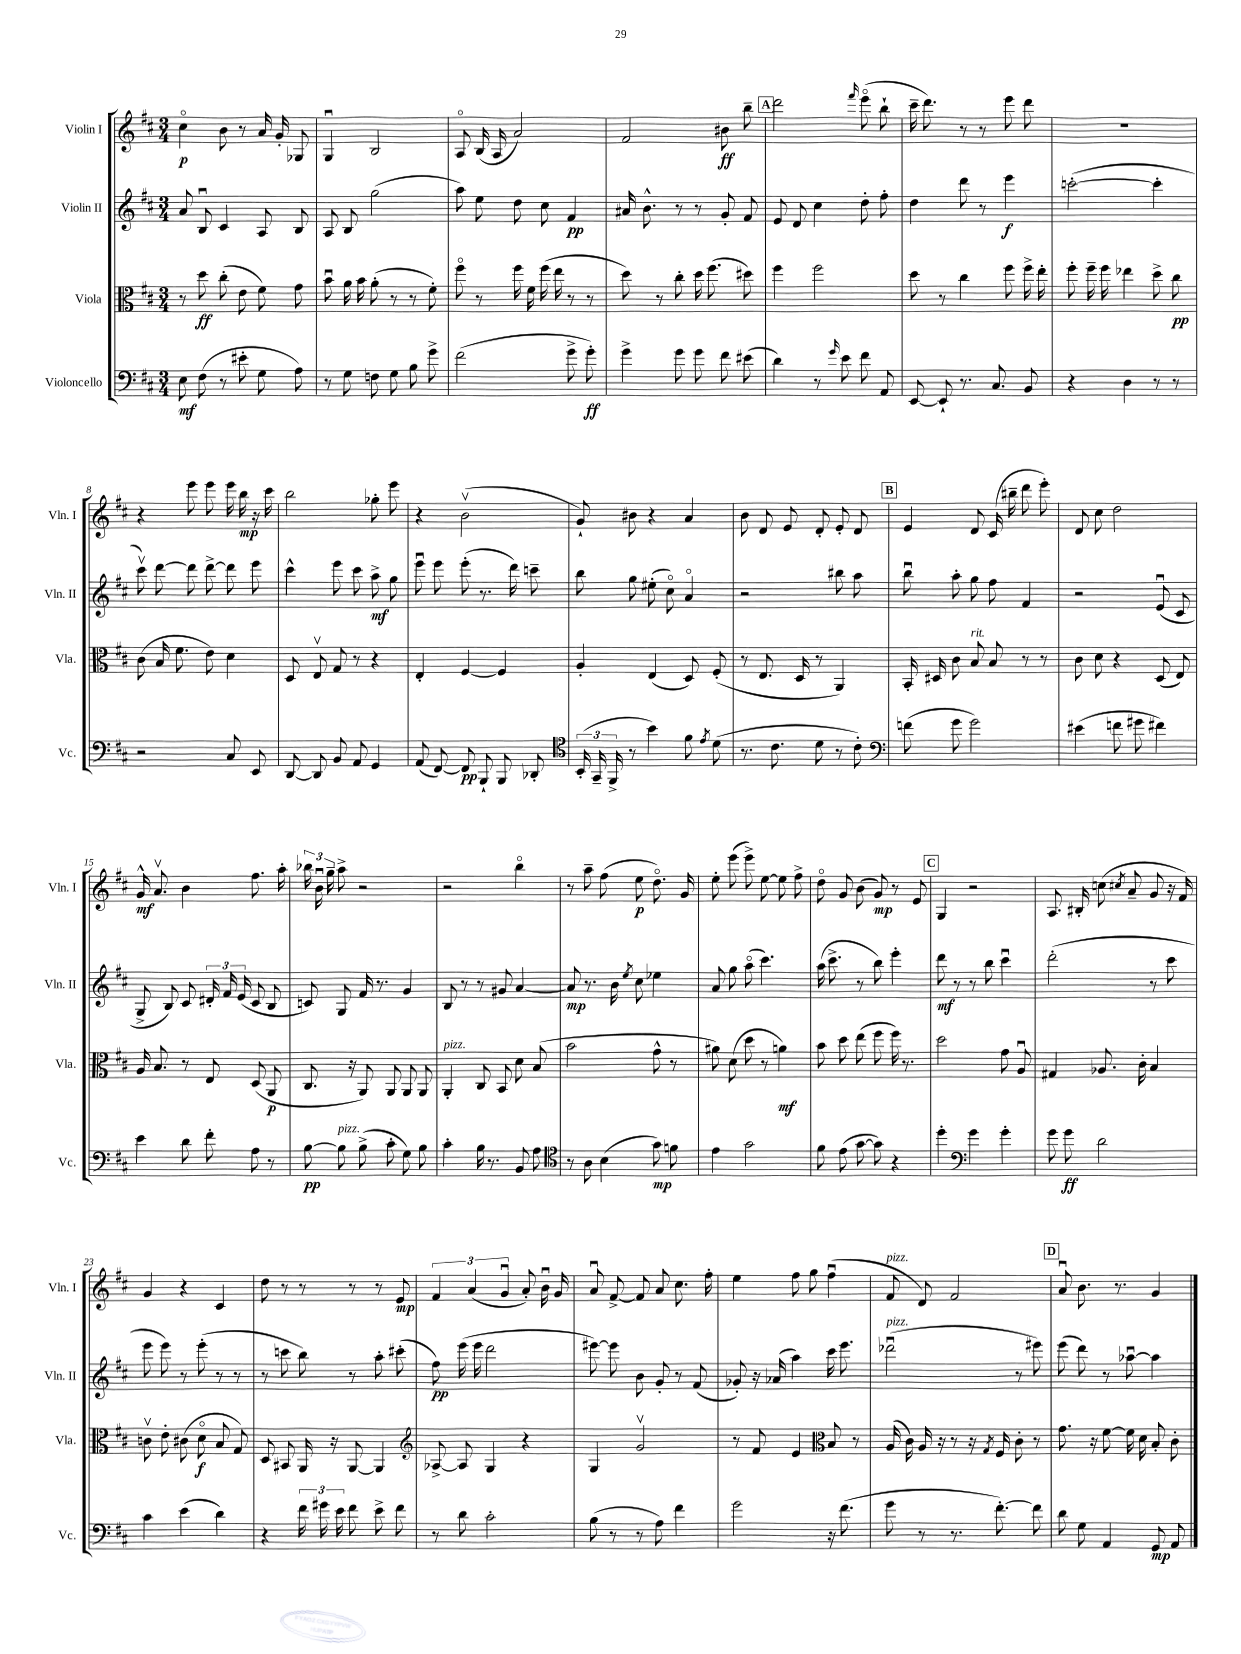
<<
\new StaffGroup <<
\new Staff = "s0" \with { instrumentName = "Violin I" shortInstrumentName = "Vln. I" } {
    \clef treble \key d \major \numericTimeSignature \time 3/4
    \autoBeamOff cis''4\flageolet\p b'8 r8 a'16 g'16-. ges8 |
    g4\downbow b2 |
    a8\flageolet b16( a16 a'2) |
    fis'2 bis'8\ff b''8-- |
    \mark \markup { \box "A" } d'''2 \grace { fis'''16 } e'''8\flageolet( b''8-! |
    cis'''16-- d'''8.) r8 r8 e'''8 d'''8 |
    R2. |
    r4 e'''8 e'''8 e'''16 b''16\mp r16 cis'''16 |
    b''2 ges''8-. e'''8 |
    r4 b'2\upbow( |
    g'8-!) bis'8 r4 a'4 |
    b'8 d'8 e'8 d'8-. e'8-. d'8 |
    \mark \markup { \box "B" } e'4 d'8 cis'16( bis''16-- d'''8 e'''8-.) |
    d'8 cis''8 d''2 |
    g'16-^\mf a'8.\upbow b'4 fis''8. a''16-. |
    \tuplet 3/2 { bes''16 b'16\downbow g''16-- } a''8-> r2 |
    r2 b''4\flageolet |
    r8 a''8-- fis''8( e''8\p d''8.\flageolet) g'16 |
    e''8-. e'''8( e'''8->) e''8~ e''8 fis''8-> |
    d''8\flageolet g'8 b'8( g'8\mp) r8 e'8 |
    \mark \markup { \box "C" } g4 r2 |
    a8. bis16-. c''8( \acciaccatura { cis''8 } a'8-- g'8 r16 fis'16) |
    g'4 r4 cis'4 |
    d''8 r8 r8 r8 r8 e'8\mp |
    \tuplet 3/2 { fis'4 a'4( g'4\downbow } a'8-.) b'16\downbow g'16 |
    a'8\downbow fis'8~-> fis'8 a'8 cis''8. fis''16-. |
    e''4 fis''8 g''8 fis''4\downbow( |
    fis'8^\markup { \italic "pizz." } d'8) fis'2 |
    \mark \markup { \box "D" } a'8\downbow b'8. r8. g'4 \bar "|." |
}
\new Staff = "s1" \with { instrumentName = "Violin II" shortInstrumentName = "Vln. II" } {
    \clef treble \key d \major \numericTimeSignature \time 3/4
    \autoBeamOff a'8 b8\downbow cis'4 a8 b8 |
    a8 b8 g''2( |
    a''8) e''8 d''8 cis''8 fis'4\pp |
    ais'16 b'8.-^ r8 r8 g'8-. fis'8 |
    \mark \markup { \box "A" } e'8 d'8 cis''4 d''8-. fis''8-. |
    d''4 d'''8 r8 e'''4\f |
    c'''2~-.( c'''4-. |
    cis'''8\upbow) d'''8~ d'''8 d'''8~-> d'''8 e'''8 |
    cis'''4-^ e'''8 cis'''8 a''8->\mf g''8 |
    e'''8\downbow e'''8 e'''8-.( r8. d'''16) c'''8-- |
    b''8 g''8 eis''8-.( cis''8\flageolet) a'4\flageolet |
    r2 bis''8 a''8 |
    \mark \markup { \box "B" } b''8\downbow a''8-. g''8 fis''8 fis'4 |
    r2 e'8\downbow( cis'8 |
    g8-> b8) cis'8 \tuplet 3/2 { dis'16-. fis'16 e'16( } cis'8 b8 |
    c'8) g8 fis'16 r8. g'4 |
    b8 r8 r8 gis'8 a'4~ |
    a'8\mp r8. b'16 \acciaccatura { e''8 } cis''8 ees''4 |
    a'8 g''8 a''8\flageolet( cis'''4.) |
    a''16( cis'''8.-> r8 b''8) e'''4-. |
    \mark \markup { \box "C" } d'''8\mf r8 r8 b''8 cis'''4\downbow |
    d'''2-.( r8 cis'''8 |
    e'''8 e'''8) r8 e'''8-.( r8 r8 |
    r8 c'''8 b''8) r8 a''8-. cis'''8-.( |
    fis''8\pp) e'''16( e'''16 d'''2 |
    eis'''8~) eis'''8 b'8 g'8-. r8 fis'8( |
    ges'8-.) r16 aes'16( a''4) cis'''16 e'''8. |
    des'''2\downbow^\markup { \italic "pizz." }( r8 eis'''8) |
    \mark \markup { \box "D" } e'''8( d'''8) r8 aes''8~\downbow aes''4 \bar "|." |
}
\new Staff = "s2" \with { instrumentName = "Viola" shortInstrumentName = "Vla." } {
    \clef alto \key d \major \numericTimeSignature \time 3/4
    \autoBeamOff r8 d''8\ff cis''8-.( e'8 fis'8) g'8 |
    b'8\downbow a'16 b'16 a'8-.( r8 r8 fis'8-.) |
    fis''8\flageolet r8 fis''16 fis'16 fis''16( e''16 r8 r8 |
    d''8) r8 cis''8-. d''16 fis''8.( dis''8) |
    \mark \markup { \box "A" } fis''4 fis''2 |
    d''8 r8 cis''4 fis''8 fis''16-> e''16-. |
    fis''8-. fis''16-- fis''16 ees''4 d''8-> cis''8\pp |
    cis'8( b16 fis'8. e'8) d'4 |
    d8 e8\upbow g8 r8 r4 |
    e4-. fis4~ fis4 |
    a4-. e4( d8) fis8-.( |
    r8 e8. d16 r8 a,4) |
    \mark \markup { \box "B" } b,16-. dis16 cis'8 b8^\markup { \italic "rit." } b8 r8 r8 |
    cis'8 d'8 r4 d8( e8) |
    a16 b8. r8 e8 d8( a,8\p |
    cis8. r16 a,8) a,8 a,8 a,8 |
    a,4-.^\markup { \italic "pizz." } cis8 b,8 d'8 b8( |
    b'2 g'8-^ r8 |
    ais'8) d'8( d''8 r8 a'4\mf) |
    b'8 d''8 e''8( fis''8 fis''16) r8. |
    \mark \markup { \box "C" } d''2 g'8 a8\downbow |
    gis4 aes8. cis'16-. b4 |
    c'8\upbow e'8-. cis'8( d'8\flageolet\f b8 g8) |
    d8 bis,8 a,16 r16 a,8~ a,4 |
    \clef treble aes8~-> aes8 g4 r4 |
    g4 g'2\upbow |
    r8 fis'8 e'4 \clef alto b8 r8 |
    a16( cis'16) a16 r16 r8 r16 \acciaccatura { g8 } fis16 cis'8-. r8 |
    \mark \markup { \box "D" } g'8. r16 fis'8~ fis'16 d'16 b8-. cis'8-. \bar "|." |
}
\new Staff = "s3" \with { instrumentName = "Violoncello" shortInstrumentName = "Vc." } {
    \clef bass \key d \major \numericTimeSignature \time 3/4
    \autoBeamOff e8\mf fis8( r8 eis'8-. g8 a8) |
    r8 g8 f8 g8 b8 g'8-> |
    fis'2( g'8-> g'8-.\ff) |
    g'4-> g'8 g'8 fis'8 eis'8( |
    \mark \markup { \box "A" } d'4) r8 \grace { g'16 } e'8 fis'8 a,8 |
    e,8~ e,8-! r8. cis8. b,8 |
    r4 d4 r8 r8 |
    r2 cis8 e,8 |
    d,8~ d,8 b,8 a,8 g,4 |
    a,8( fis,8~) fis,8\pp b,,8-! b,,8 des,8-. |
    \clef tenor \tuplet 3/2 { b,16-.( g,16-- fis,16-> } r8 b'4) fis'8 \acciaccatura { e'8 } d'8( |
    r8. cis'8. d'8 r8 cis'8-.) |
    \mark \markup { \box "B" } \clef bass f'8( g'8 g'2) |
    eis'4( f'8 gis'8 fis'4) |
    e'4 d'8 fis'8-. a8 r8 |
    b8~\pp b8^\markup { \italic "pizz." } b8->( cis'8-. g8) b8 |
    cis'4-. b16 r8. b,8 a8 |
    \clef tenor r8 a8 b4( g'8\mp) f'8 |
    e'4 g'2 |
    fis'8 e'8( g'8~ g'8) r4 |
    \mark \markup { \box "C" } d''4-. \clef bass g'4 g'4-. |
    g'8 g'8\ff d'2 |
    cis'4 e'4( d'4) |
    r4 \tuplet 3/2 { fis'16 gis'16 e'16 } fis'8 e'8-> fis'8 |
    r8 d'8 cis'2-. |
    b8( r8 r8 a8) fis'4 |
    g'2 r16 fis'8.( |
    g'8 r8 r8. fis'8.~-.) fis'8 |
    \mark \markup { \box "D" } d'8 g8 a,4 g,8\mp a,8 \bar "|." |
}
>>
>>
